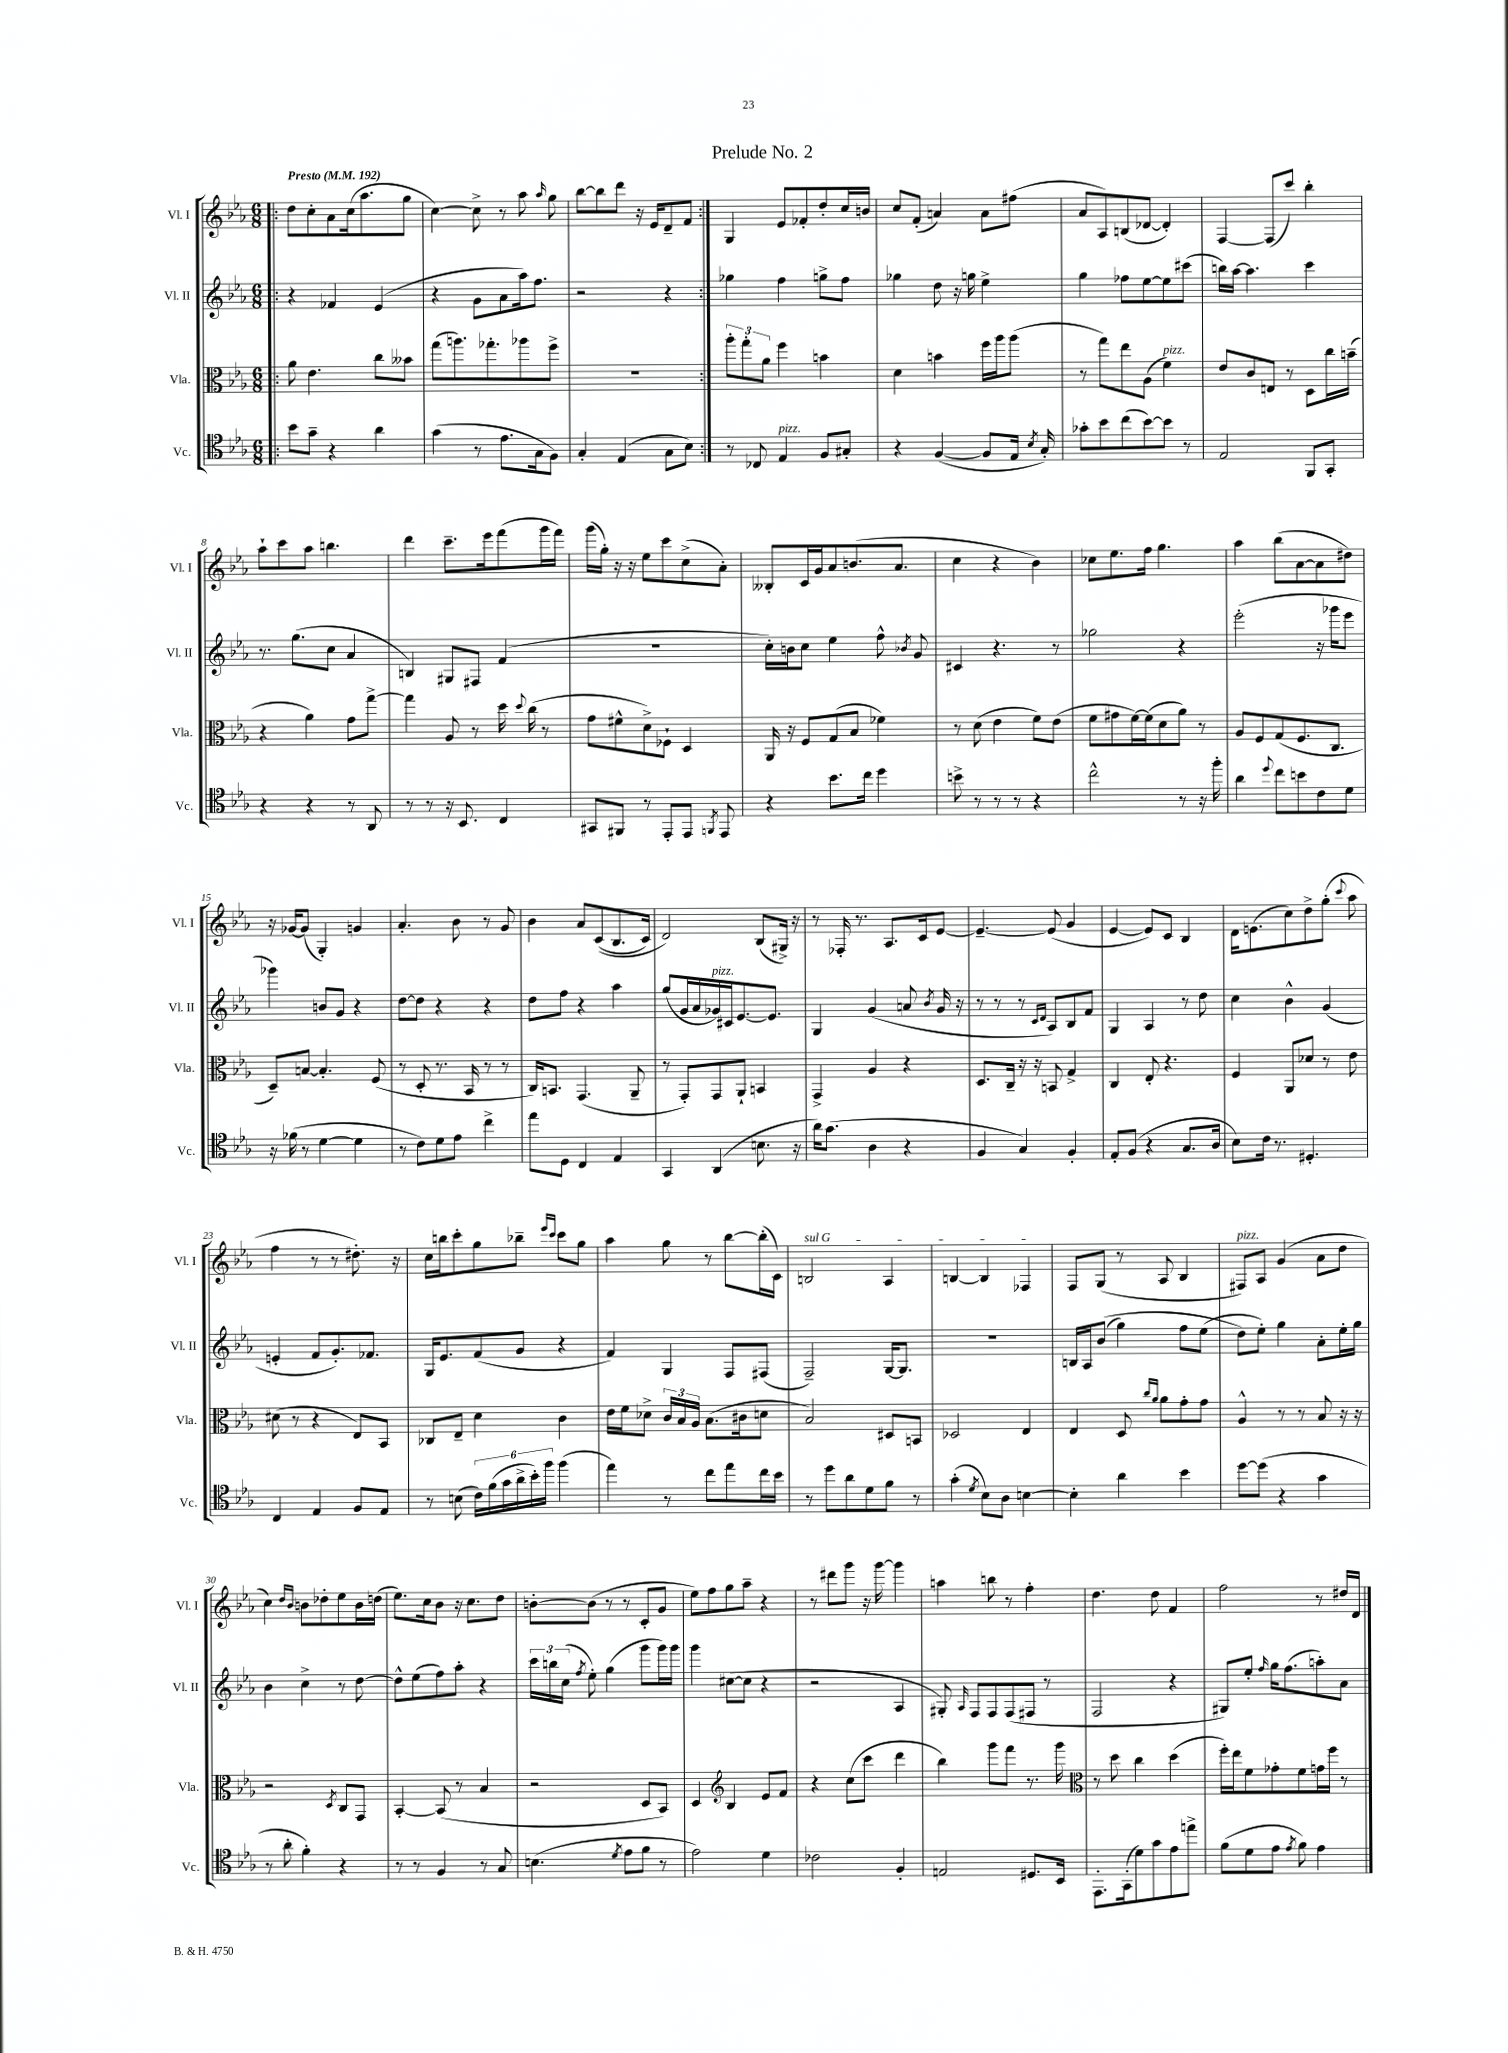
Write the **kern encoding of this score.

**kern	**kern	**kern	**kern
*part4	*part3	*part2	*part1
*staff4	*staff3	*staff2	*staff1
*I"Vc.	*I"Vla.	*I"Vl. II	*I"Vl. I
*I'Vc.	*I'Vla.	*I'Vl. II	*I'Vl. I
*clefC4	*clefC3	*clefG2	*clefG2
*k[b-e-a-]	*k[b-e-a-]	*k[b-e-a-]	*k[b-e-a-]
*M6/8	*M6/8	*M6/8	*M6/8
*MM192	*MM192	*MM192	*MM192
=1!|:	=1!|:	=1!|:	=1!|:
!	!	!	!LO:TX:a:B:t=Presto
8b-\L	8a-\	4r	8dd\L
8g~\J	4.e-\	.	8cc'\
4r	.	4f-X/	8a-\
.	.	.	(16cc\k
.	.	.	8.aa-\
4a-\	8cc\L	(4e-/	.
.	8b--X\J	.	8gg\J
=2	=2	=2	=2
(4g\	(8gg\L	4r	[4cc\)
.	8.aan\)	.	.
8r	.	8g\L	8cc^\]
.	8.gg-X'\	.	.
8.e-\L	.	8a-\	8r
.	8aa-X\	16aa-\k)	8aa-\
16G\k	.	8.ff\J	.
.	.	.	16qqaa-/
8F\J)	8ff^\J	.	8gg\
=3	=3	=3	=3
4G'/	2.r	2r	[8bb-\L
.	.	.	8bb-\]
(4E-/	.	.	8ddd\J
.	.	.	16r
.	.	.	16e-/KL
8G\L	.	4r	8d~/
8B-\J)	.	.	8f/J
=4:|!	=4:|!	=4:|!	=4:|!
8r	12aa-'\L	4gg-X\	4G/
.	12gg'\	.	.
8C-X/	.	.	.
.	12a-\J	.	.
!LO:TX:a:i:t=pizz.	!	!	!
4E-/	4ff\	4ff\	8e-/L
.	.	.	8f-X'/
8F/L	4bn\	8ggn^\L	8dd'/
8G#X'/J	.	8ff\J	16cc/L
.	.	.	16bn/JJ
=5	=5	=5	=5
4r	4d\	4gg-X\	8cc/L
.	.	.	(8f'/J
([4F/	4bn\	8dd\	4an/)
.	.	16r	.
.	.	16ggn\	.
8F/L]	16ff\LL	4ee-^\	8a\L
.	16aa-\J	.	.
16E-/Jk	(8aa-\J	.	(8ff#X\J
8qB-/	.	.	.
16G'/)	.	.	.
=6	=6	=6	=6
8g-X'\L	8r	4gg\	8a-/L
8b-\	8gg\L)	.	8A-/)
(8cc\	8ee-\	8ff-X\L	(8Bn/
[8b-\)	(8A-\J	[8ee-\	[8d-X/J
!	!LO:TX:a:i:t=pizz.	!	!
8b-\J]	4f\)	8ee-\]	4d-'/])
8r	.	(8ccc#X\J	.
=7	=7	=7	=7
2E-/	8e-/L	16bbn\LL)	[4F/
.	.	[16aa-\JJ	.
.	8c/	4.aa-\]	.
.	8En/J	.	(8F/L]
.	8r	.	8ccc/J)
8FF/L	8D\L	4ccc\	4bb-'\
8GG'/J	16cc\L	.	.
.	(16bn~\JJ	.	.
!!LO:LB:g=z
=8	=8	=8	=8
4r	4r	8.r	8aa-`\L
.	.	.	8ccc\
.	.	(8.gg\L	.
4r	4a-\)	.	8aa-\J
.	.	8cc\J	4.bbn\
8r	8g\L	4a-/	.
8AA-/	[8gg^\J	.	.
=9	=9	=9	=9
8r	4gg\]	4Bn/)	4ddd\
8r	.	.	.
16r	8A-/	8G#X/L	8.ccc~\L
8.BB-/	.	.	.
.	8r	8F#X/J	.
.	.	.	16eee-\k
4C/	16dd\	(4f/	(8fff\
.	8qqdd/	.	.
.	(16cc\	.	.
.	8r	.	16ggg\L
.	.	.	16fff\JJ)
=10	=10	=10	=10
8GG#X/L	8g\L	2.r	(16ggg\LL
.	.	.	16gg'\JJ)
8FF#X/J	8f#X^^\	.	16r
.	.	.	16r
8r	8d^\)	.	8ee-\L
8EE-'/L	8F-X`\J	.	8ccc\
8EE-/J	4D/	.	(8cc^\
8qFFn/	.	.	.
8EE-/	.	.	8a-'\J)
=11	=11	=11	=11
4r	16AA-/	16cc'\LL)	8B--X'/L
.	16r	16bn\J	.
.	8F/L	8cc\J	16c/L
.	.	.	16g/J
8.b-\L	(8G/	4ee-\	8a-/
.	8B-/J	.	(8.bn/
16cc\Jk	.	.	.
4dd\	4f-X\)	8ff^^\	.
.	.	.	8.a-/J
.	.	8qb-X/	.
.	.	8g/	.
=12	=12	=12	=12
8bn^\	8r	4c#X/	4cc\
8r	(8d\	.	.
8r	4e-\	4.r	4r
8r	.	.	.
4r	8f\L)	.	4b-\)
.	(8e-\J	8r	.
=13	=13	=13	=13
2cc^^\	8f\L	2gg-X\	8cc-X\L
.	8g#X\	.	8.ee-\
.	[16f\L)	.	.
.	(16f\J]	.	16ff\Jk
.	8d\	.	4.gg\
8r	8a-\J)	4r	.
16r	8r	.	.
16ff'\	.	.	.
=14	=14	=14	=14
4a-\	8A-/L	(2eee-'\	4aa-\
.	8F/	.	.
8qqdd/	.	.	.
8cc\L	(8G/	.	(8bb-\L
8bn\	8.F/	.	[8a-\
8c\	.	16r	8a-\]
.	8.C/J	16ggg-X\KL	.
8d\J	.	8eee-\J	8dd#X\J)
!!LO:LB:g=z
=15	=15	=15	=15
16r	8D~/L)	4ggg-X\)	16r
(16f-X\	.	.	[16g-X/KL
8r	[8Bn/J	.	(8g-/J]
[4d\	4.B'/]	8bn/L	4G'/)
.	.	8g/J	.
4d\]	.	4r	4gn/
.	(8F/	.	.
=16	=16	=16	=16
8r	8r	[8dd\L	4.a-'/
8c\L)	8D'/	8dd\J]	.
8d\	8.r	4r	.
8e-\J	.	.	8b-\
.	16BB-/	.	.
4cc^\	8r	4r	8r
.	8r	.	8g/
=17	=17	=17	=17
8ee-\L	16C/KL)	8dd\L	4b-\
.	8.BBn/J	.	.
8D\J	.	8ff\J	.
4C/	(4.GG/	4r	8a-/L
.	.	.	((8c/
4E-/	.	4aa-\	8.B-/
.	8AA-~/	.	.
.	.	.	16c/Jk)
=18	=18	=18	=18
4GG/	8r	(8gg/L	2d/)
.	8GG'/L)	16g/L	.
.	.	16a-/	.
!	!	!LO:TX:a:i:t=pizz.	!
(4AA-/	8GG/	16g-X/)	.
.	.	16c#X/J	.
.	8AA-`/J	[8.e-/	.
8.Bn\	4BBn/	.	(8B-/L
.	.	8.e-/J]	.
.	.	.	16G#X^/Jk)
16r	.	.	16r
=19	=19	=19	=19
16a-\KL)	4GG^/	4G/	8r
(8.g\J	.	.	.
.	.	.	16F-X'/
.	.	.	8.r
4A-\	4A-/	(4g/	.
.	.	.	8.A-/L
4r	4r	8an/	.
.	.	.	16c/k
.	.	8qb-/	.
.	.	16g/	[8e-/J
.	.	16r	.
=20	=20	=20	=20
4F/	8.D/L	8r	4.e-~/_
.	.	8r	.
.	16C~/Jk	.	.
4G/)	16r	8r	.
.	16r	.	.
.	.	16qqc/LL	.
.	.	16qqd/JJ	.
.	8BBn/	8A-/L)	(8e-/]
4F'/	4G^/	8B-/	4g/
.	.	8f/J	.
=21	=21	=21	=21
8E-'/L	4C/	4G/	[4e-/
(8F/J	.	.	.
4r	8E-'/	4A-/	8e-/L])
.	4.r	.	8c/J
8.G/L	.	8r	4B-/
.	.	8dd\	.
16A-/Jk	.	.	.
=22	=22	=22	=22
8B-\L)	4F/	4cc\	16d\KL
.	.	.	(8.en\
16c\Jk	.	.	.
8.r	.	.	.
.	8AA-/L	4b-^^\	8cc\)
4.D#X'/	8d-X/J	.	8dd^\
.	8r	(4g/	(8gg'\J
.	.	.	8qqccc/
.	8e-\	.	8aa-\
!!LO:LB:g=z
=23	=23	=23	=23
4C/	(8d#X\	4en'/	4ff\
.	8r	.	.
4E-/	4r	8f/L	8r
.	.	8.g'/)	8r
8F/L	8E-/L)	.	8.dd#X'\)
.	.	8.f-X/J	.
8E-/J	8BB-/J	.	.
.	.	.	16r
=24	=24	=24	=24
8r	8C-X/L	16G/KL	16cc\LL
.	.	8.e-/	16bbn\J
(8Bn\	8E-~/J	.	8ccc'\
24c\LL)	4d\	(8f/	8gg\
(24f\	.	.	.
24g\	.	.	.
24a-^\	.	8g/J	8bb-X~\J
24b-'\)	.	.	.
24ff\JJ	.	.	.
.	.	.	16qqeee-/LL
.	.	.	16qqccc/JJ
(4ff\	4c\	4r	8ccc\L
.	.	.	8gg\J
=25	=25	=25	=25
4ee-\)	16e-\LL	4f/)	4aa-\
.	16f\J	.	.
.	8d-X^\J	.	.
8r	24c/LL	4G/	8gg\
.	24B-/	.	.
.	24A-/JJ	.	.
8cc\L	(8.B-\L	.	8r
8ee-\	.	8F/L	[8bb-\L
.	16c#X\k	.	.
16cc\L	8dn\J	(8F#X/J	(16bb-'\L]
16b-\JJ	.	.	16c\JJ)
=26	=26	=26	=26
!	!	!	!LO:TX:a:i:t=sul G
8r	2B-/)	2F~/)	2Bn/
8dd\L	.	.	.
8a-\	.	.	.
8d\	.	.	.
8f\J	8D#X/L	[16G/KL	4A-/
.	.	8.G/J]	.
8r	8BBn/J	.	.
=27	=27	=27	=27
(4g'\	2D-X/	2.r	[4Bn/
8qd/	.	.	.
8B-\L)	.	.	4B/]
8A-\J	.	.	.
[4Bn\	4E-/	.	4F-X/
=28	=28	=28	=28
4B'\]	4E-/	16Bn/LL	8F/L
.	.	16A-/J	.
.	.	((8b-/J	(8G/J
4a-\	8D/	4gg\)	8r
.	16qqcc/LL	.	.
.	16qqa-/JJ	.	.
.	8a-\L	.	8A-/
4b-\	8g'\	8ff\L	4B-/
.	8g\J	(8ee-\J	.
=29	=29	=29	=29
!	!	!	!LO:TX:a:i:t=pizz.
[8dd\L	4A-^^/	8dd\L)	8F#X/L)
(8dd\J]	.	8ee-'\J)	8A-/J
4r	8r	4gg\	(4g/
.	8r	.	.
4g\	8B-/	8a-'\L	8a-\L
.	16r	16ee-'\L	8dd\J
.	16r	16gg\JJ	.
!!LO:LB:g=z
=30	=30	=30	=30
8r	2r	4b-\	4cc\)
8a-'\	.	.	.
.	.	.	16qqdd/LL
.	.	.	16qqb-/JJ
4f'\)	.	4cc^\	8bn\L
.	.	.	8dd-X'\
.	8qD/	.	.
4r	8C/L	8r	8ee-\
.	8GG/J	[8dd\	16b\L
.	.	.	(16ddn\JJ
=31	=31	=31	=31
8r	[4BB-'/	8dd^^\L]	8.ee-\L)
8r	.	(8ee-\	.
.	.	.	16cc\k
4F/	(8BB-/]	8ff\)	8b-\J
.	8r	8aa-'\J	16r
.	.	.	8.cc\L
8r	4B-/	4r	.
8G/	.	.	8dd\J
=32	=32	=32	=32
(4.Bn\	2r	24ccc\LL	[8bn'\L
.	.	24bbn\	.
.	.	(24cc\JJ	.
.	.	8qff/	.
.	.	8ee-'\)	(8b\J]
.	.	(4gg\	8r
8qd/	.	.	.
8e-\L	.	.	8r
8f\J	8D/L	8ggg\L	8c'/L
8r	8BB-/J)	16ggg\L)	8g/J
.	.	16ggg\JJ	.
=33	=33	=33	=33
2e-\)	4D/	4ggg\	8ee-\L)
.	.	.	8ff\
*	*clefG2	*	*
.	4B-/	([8cc#X\L	8gg\
.	.	8cc#\J]	8aa-~\J
4d\	8e-/L	4r	4r
.	8f/J	.	.
=34	=34	=34	=34
2c-X\	4r	2r	8r
.	.	.	8ddd#X\L
.	(8cc\L	.	8ggg\J
.	8ccc\J	.	16r
.	.	.	[16ggg\
4F'/	4ddd\	4A-/	4ggg\]
=35	=35	=35	=35
2En/	4bb-\)	8G#X'/)	4aan\
.	.	16qqA-/	.
.	.	8F/L	.
.	8ggg\L	8F/	8bbn\
.	8fff\J	(8F/	8r
8.D#X/L	8.r	8F#X/J	4ff'\
.	.	8r	.
16BB-/Jk	16ggg\	.	.
=36	=36	=36	=36
*	*clefC3	*	*
8.EE-'\L	8r	2F/	4.dd\
.	8dd\	.	.
(16GG'\k	.	.	.
8d\)	4cc\	.	.
8g\	.	.	8dd\
8e-\	(4dd\	4r	4f/
8een^\J	.	.	.
=37	=37	=37	=37
(8f\L	16ff'\LL)	8G#X/L)	2ff\
.	16ee-\J	.	.
8d\	8f\	8ee-'/J	.
.	.	16qqff/	.
8e-\J	8g-X'\	16gg\KL	.
.	.	(8.ff\	.
8qe-/	.	.	.
8f\)	8f\	.	.
4e-\	16gn\L	8aan'\)	8r
.	16ff\JJ	.	.
.	8r	8a-\J	16dd#X/LL
.	.	.	16d/JJ
==	==	==	==
*-	*-	*-	*-
